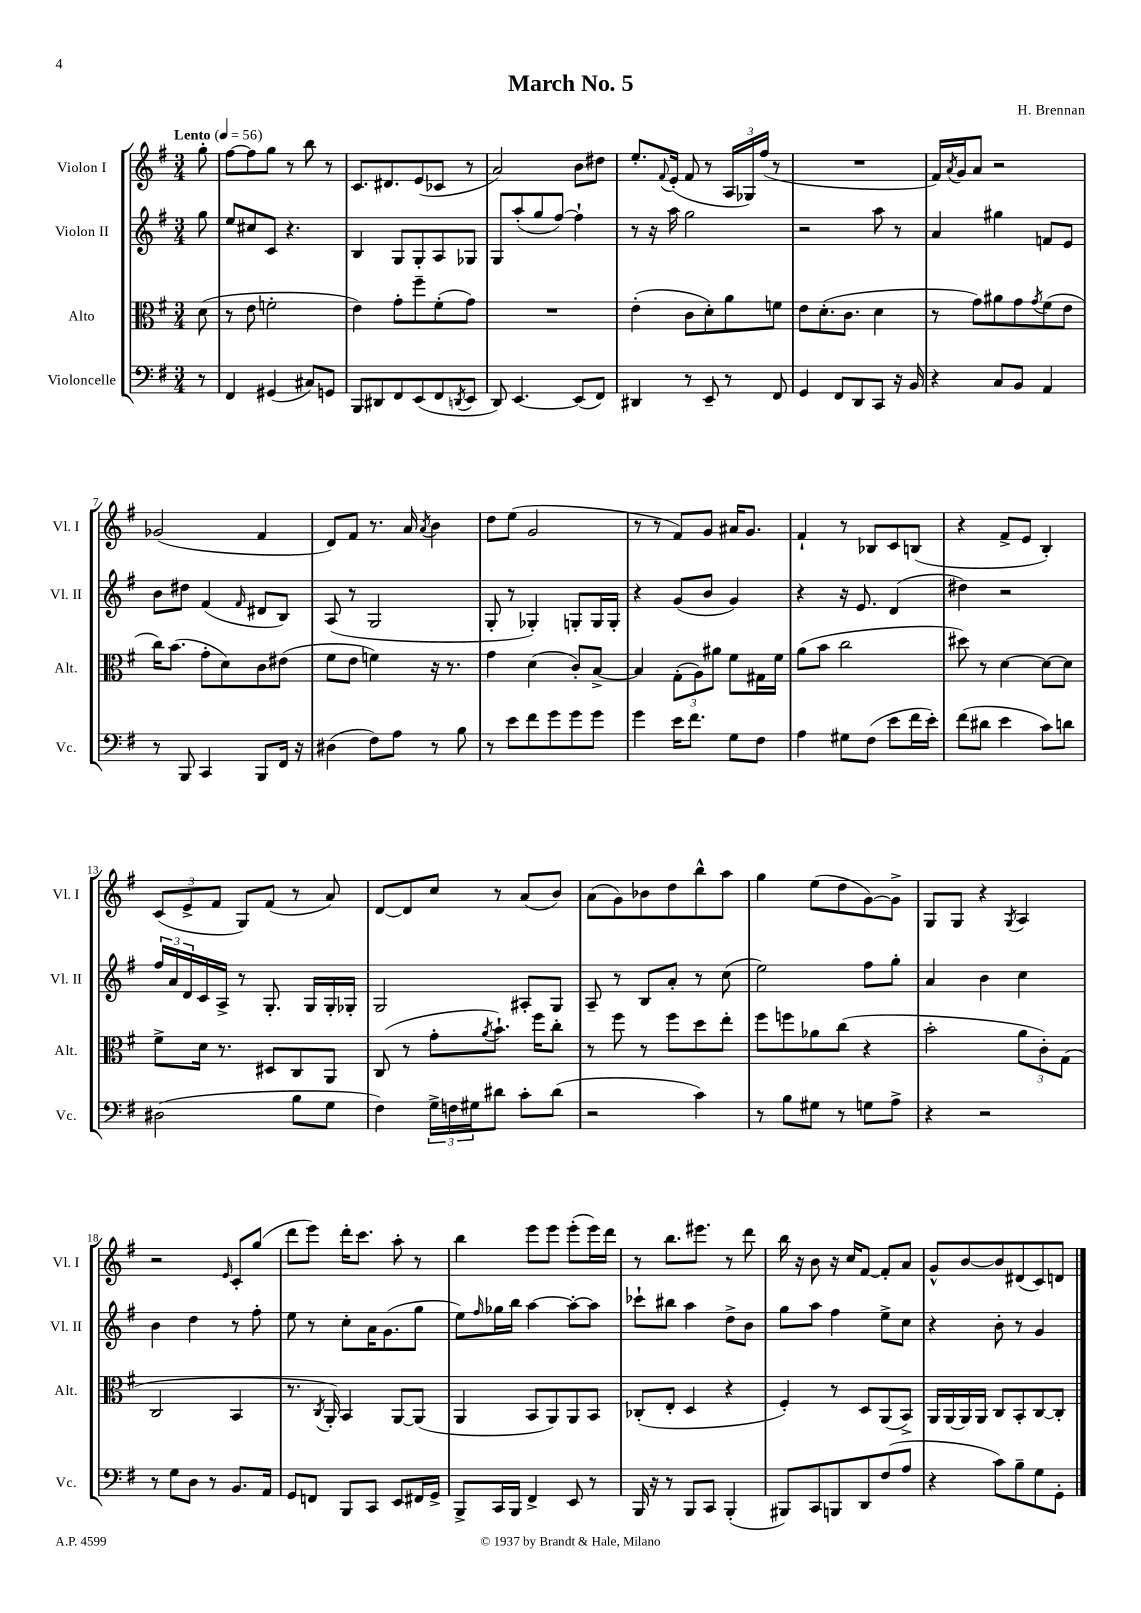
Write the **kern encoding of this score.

**kern	**kern	**kern	**kern
*part4	*part3	*part2	*part1
*staff4	*staff3	*staff2	*staff1
*I"Violoncelle	*I"Alto	*I"Violon II	*I"Violon I
*I'Vc.	*I'Alt.	*I'Vl. II	*I'Vl. I
*clefF4	*clefC3	*clefG2	*clefG2
*k[f#]	*k[f#]	*k[f#]	*k[f#]
*M3/4	*M3/4	*M3/4	*M3/4
*MM56	*MM56	*MM56	*MM56
=	=	=	=
!	!	!	!LO:TX:a:B:t=Lento
8r	(8d\	8gg\	8gg'\
=1	=1	=1	=1
4FF#/	8r	8ee/L	[8ff#\L
.	8e\	8cc#X/	8ff#\]
(4GG#X/	2fn'\	8c/J	8gg\J
.	.	4.r	8r
8C#X/L)	.	.	8bb\
8GGn/J	.	.	8r
=2	=2	=2	=2
8BBB/L	4e\)	4B/	8.c/L
8DD#X/	.	.	.
.	.	.	8.d#X/
8FF#/	8g'\L	8G/L	.
(8EE/	8ff#~\	8G'/	(8e/
8FF#/	(8f#'\	8A/	8c-X/J
8qDDn/	.	.	.
8EE/J	8g\J)	8G-X/J	8r
=3	=3	=3	=3
8DD/)	2.r	8G/L	2a/)
[4.EE/	.	(8aa'/	.
.	.	8gg/	.
.	.	[8ff#/J)	.
(8EE/L]	.	4ff#`\]	8b\L
8FF#/J)	.	.	8dd#X\J
=4	=4	=4	=4
4DD#X/	(4e'\	8r	8.ee'/L
.	.	16r	.
.	.	.	8qqf#/
.	.	16aa\	(16e'/Jk
8r	8c\L	2gg\	8f#/
8EE~/	8d'\)	.	8r
8r	8a\	.	24A/LL
.	.	.	24G-X/)
.	.	.	(24ff#/JJ
8FF#/	8fn\J	.	8r
=5	=5	=5	=5
4GG/	8e\L	2r	2.r
.	(8.d'\	.	.
8FF#/L	.	.	.
.	8.c\J	.	.
8DD/	.	.	.
8CC/J	4d\	8aa\	.
16r	.	8r	.
16BB/	.	.	.
=6	=6	=6	=6
4r	8r	4a/	16f#/LL)
.	.	.	8qa/
.	.	.	16g/J
.	8g\L)	.	8a/J
8C/L	8a#X\	4gg#X\	2r
8BB/J	8g\	.	.
.	8qg/	.	.
4AA/	(8f#\	8fn/L	.
.	8e\J	8e/J	.
!!LO:LB:g=z
=7	=7	=7	=7
8r	16cc\KL)	8b\L	(2g-X/
.	(8.b\J	.	.
8BBB/	.	8dd#X\J	.
4CC/	8g'\L	(4f#/	.
.	8d\)	.	.
.	.	16qqf#/	.
8BBB/L	8c\	8d#X/L	4f#/
16FF#/Jk	(8e#X\J	8B/J)	.
16r	.	.	.
=8	=8	=8	=8
(4D#X\	8f#\L	(8A/	8d/L)
.	8e\J	8r	8f#/J
8F#\L)	4fn\)	2G/	8.r
8A\J	.	.	.
.	.	.	16a/
.	.	.	8qa/
8r	16r	.	4b\
.	8.r	.	.
8B\	.	.	.
=9	=9	=9	=9
8r	4g\	8G'/	8dd\L
8e\L	.	8r	(8ee\J
8f#\	(4d\	4G-X'/)	2g/
8g\	.	.	.
8g\	8c'/L)	8Gn'/L	.
8g\J	[8B^/J	16G/L	.
.	.	16G'/JJ	.
=10	=10	=10	=10
4g\	4B/]	4r	8r
.	.	.	8r
16e\KL	(12G'\L	(8g/L	8f#/L)
8.f#\J	.	.	.
.	12A\)	.	.
.	.	8b/J	8g/J
.	12a#X\J	.	.
8G\L	8f#\L	4g/)	16a#X/KL
.	.	.	8.g/J
8F#\J	16G#X\L	.	.
.	16f#\JJ	.	.
=11	=11	=11	=11
4A\	(8a\L	4r	4f#`/
.	8b\J	.	.
8G#X\L	2cc\	16r	8r
.	.	8.e/	.
(8F#\J	.	.	8B-X/L
8e\L	.	(4d/	8c/
16f#\L	.	.	(8Bn/J
16e'\JJ)	.	.	.
=12	=12	=12	=12
(8f#\L	8dd#X\)	4dd#X\)	4r
8d#X\J	8r	.	.
4e\	[4d\	2r	8f#^/L
.	.	.	8e/J
8c\L)	8d\L_	.	4B'/)
8dn\J	8d\J]	.	.
!!LO:LB:g=z
=13	=13	=13	=13
(2D#X\	8f#^\L	24ff#/LL	(12c/L
.	.	24a/	.
.	.	24d/	12e^/
.	16d\Jk	16c/	.
.	.	.	12f#/J
.	8.r	16A^/JJ	.
.	.	8r	8G/L)
.	8D#X/L	8.G'/	(8f#/J
8B\L	8C/	.	8r
.	.	16G/LL	.
8G\J	8AA/J	16G'/	8a/)
.	.	16G-X'/JJ	.
=14	=14	=14	=14
4F#\)	(8C/	2G/	[8d/L
.	8r	.	8d/]
24G^\LL	8g'\L	.	8cc/J
24Fn\	.	.	.
24G#X\J	.	.	.
.	8qa/	.	.
8d#X\J	8.b`\J)	.	8r
8c'\L	.	8A#X'/L	(8a/L
.	16ff#\KL	.	.
(8d#\J	8cc'\J	8G/J	8b/J)
=15	=15	=15	=15
2r	8r	8A~/	(8a\L
.	8ff#\	8r	8g\)
.	8r	8B/L	8b-X\
.	8ff#\L	8a'/J	8dd\
4c\)	8dd\	8r	8bb^^\
.	8ee'\J	(8cc\	8aa\J
=16	=16	=16	=16
8r	8ff#\L	2ee\)	4gg\
8B\L	8ffn\	.	.
8G#X\J	8a-X\	.	(8ee\L
8r	(8cc\J	.	8dd\
8Gn\L	4r	8ff#\L	[8g\)
8A^\J	.	8gg'\J	8g^\J]
=17	=17	=17	=17
4r	2b'\	4a/	8G/L
.	.	.	8G/J
2r	.	4b\	4r
.	.	.	8qG/
.	12a\L	4cc\	4A/
.	12c'\)	.	.
.	(12G\J	.	.
!!LO:LB:g=z
=18	=18	=18	=18
8r	2C/	4b\	2r
8G\L	.	.	.
8D\J	.	4dd\	.
8r	.	.	.
.	.	.	16qqe/
8.BB/L	4BB/	8r	8c'/L
.	.	8ff#'\	(8gg/J
16AA/Jk	.	.	.
=19	=19	=19	=19
8GG/L	8.r	8ee\	8ddd\L
8FFn/J	.	8r	8eee\J)
.	8qC/	.	.
.	16AA'/)	.	.
8BBB/L	4BB/	8cc'\L	16ddd'\KL
.	.	.	8.ccc\J
8CC/J	.	16a\K	.
.	.	(8.g\	.
8EE/L	[8AA/L	.	8aa'\
16FF#X/L	(8AA/J]	8gg\J	8r
16GG^/JJ	.	.	.
=20	=20	=20	=20
8BBB^/L	4AA/	8ee\L)	4bb\
.	.	16qqff#/	.
16CC/L	.	16gg-X\L	.
16BBB/JJ	.	16bb\JJ	.
4FF#^/	8BB/L	[4aa\	8eee\L
.	8AA/)	.	8eee\J
8EE/	8AA/	8aa'\L_	(8eee'\L
8r	8BB/J	8aa\J]	16eee\L)
.	.	.	16ddd\JJ
=21	=21	=21	=21
16BBB/	(8C-X'/L	8ccc-X`\L	8r
16r	.	.	.
8r	8E'/J	8bb#X\J	8.bb\L
8BBB/L	4D/	4aa\	.
.	.	.	8.eee#X\J
8CC/J	.	.	.
(4BBB'/	4r	8dd^\L	8r
.	.	8b\J	8ddd\
=22	=22	=22	=22
8BBB#X/L)	4F#'/)	8gg\L	16bb\
.	.	.	16r
8CC/	.	8aa\J	8b\
8BBBn/	8r	4ff#\	16r
.	.	.	16cc/KL
8DD/	8D/L	.	[8f#/J
(8F#/	(8AA/	8ee^\L	8f#'/L]
8A/J	8BB^/J)	8cc\J	8a/J
=23	=23	=23	=23
4r	16AA/LL	4r	8g^^/L
.	[16AA/	.	.
.	16AA/]	.	[8b/
.	16AA/JJ	.	.
8c\L)	8C/L	8b'\	8b/]
8B~\	8BB'/	8r	(8d#X/
8G\	[8C/	4g/	8c/)
8GG'\J	8C'/J]	.	8dn/J
==	==	==	==
*-	*-	*-	*-
